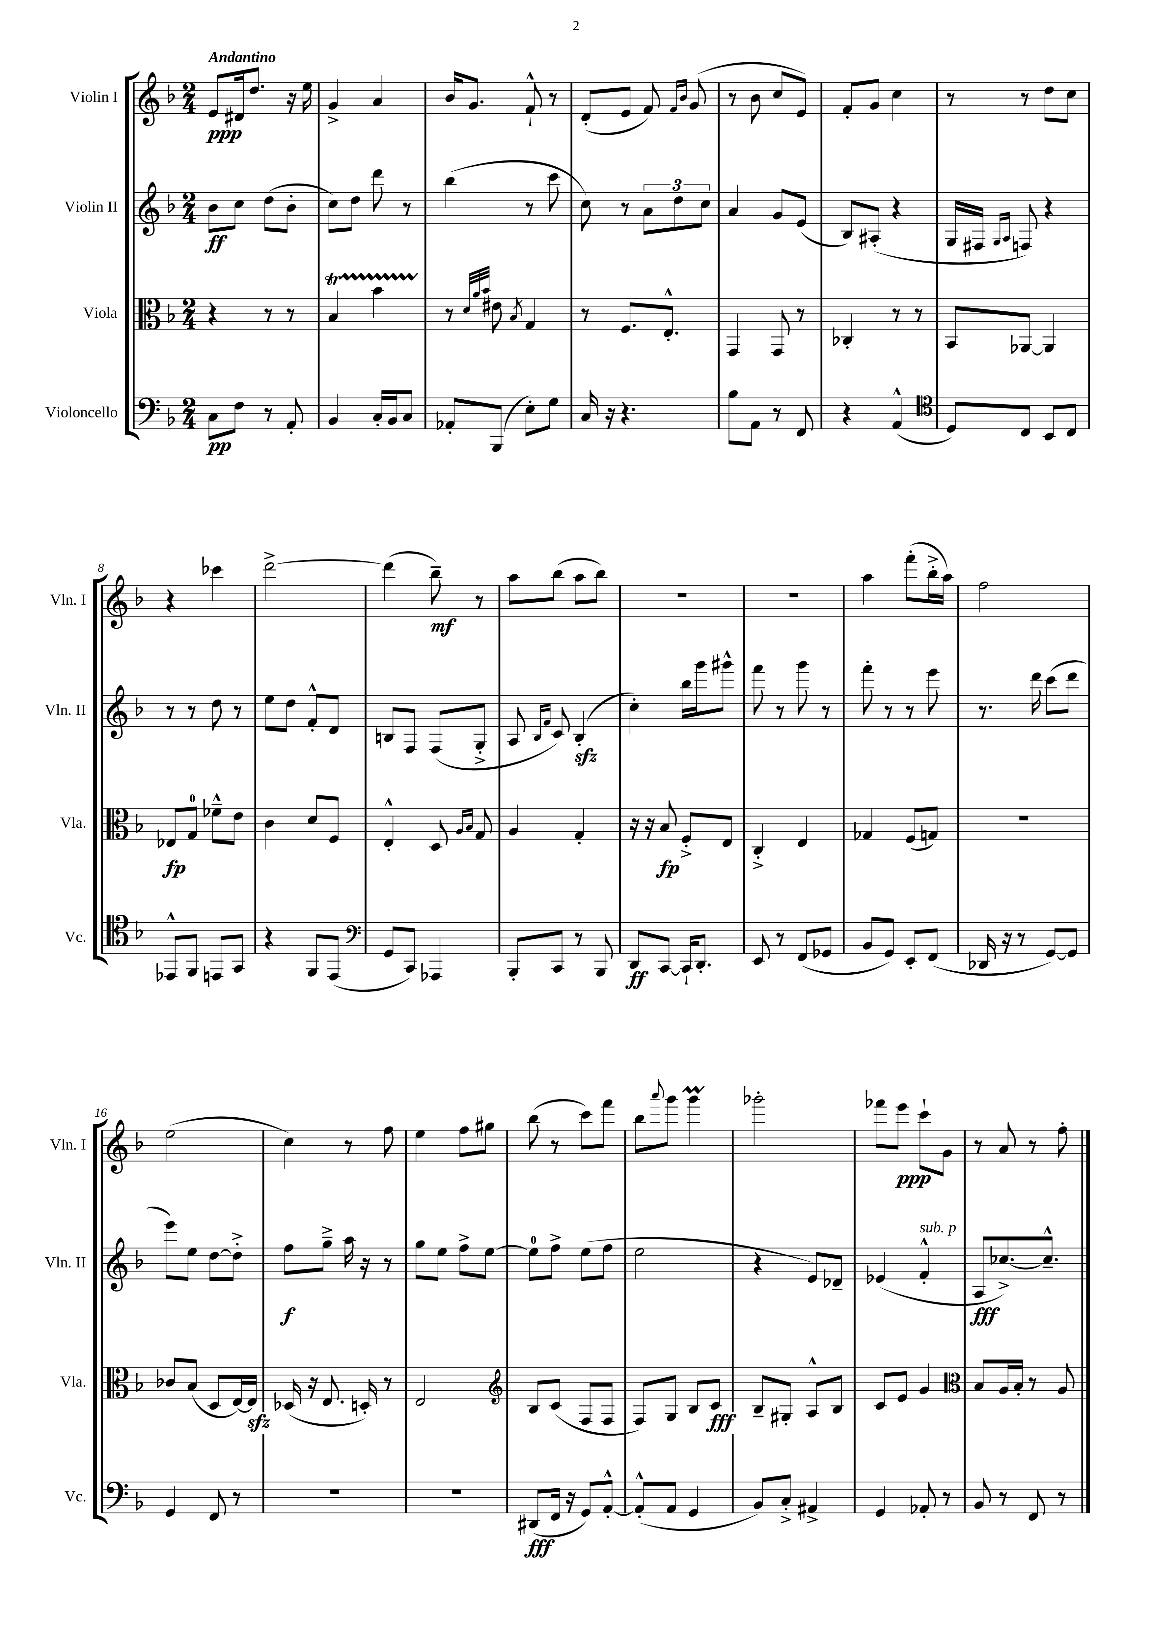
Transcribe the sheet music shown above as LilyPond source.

<<
\new StaffGroup <<
\new Staff = "s0" \with { instrumentName = "Violin I" shortInstrumentName = "Vln. I" } {
    \clef treble \key f \major \numericTimeSignature \time 2/4 \tempo "Andantino"
    e'8\ppp dis'16 d''8. r16 e''16 |
    g'4-> a'4 |
    bes'16 g'8. f'8-!-^ r8 |
    d'8-.( e'8 f'8) \grace { f'16 bes'16 } g'8( |
    r8 bes'8 c''8 e'8) |
    f'8-. g'8 c''4 |
    r8 r8 d''8 c''8 |
    r4 ces'''4 |
    d'''2~-> |
    d'''4( bes''8--\mf) r8 |
    a''8 bes''8( a''8 bes''8) |
    r2 |
    r2 |
    a''4 f'''8-.( bes''16-.-> a''16) |
    f''2 |
    e''2( |
    c''4) r8 f''8 |
    e''4 f''8 gis''8 |
    bes''8( r8 c'''8) f'''8 |
    bes''8 \appoggiatura { a'''8 } g'''8 g'''4\prall |
    ges'''2-. |
    fes'''8 e'''8\ppp c'''8-! g'8 |
    r8 a'8 r8 f''8-. \bar "|." |
}
\new Staff = "s1" \with { instrumentName = "Violin II" shortInstrumentName = "Vln. II" } {
    \clef treble \key f \major \numericTimeSignature \time 2/4
    bes'8\ff c''8 d''8( bes'8-. |
    c''8) d''8 d'''8 r8 |
    bes''4( r8 c'''8 |
    c''8) r8 \tuplet 3/2 { a'8 d''8 c''8 } |
    a'4 g'8 e'8( |
    bes8) ais8-.( r4 |
    g16 fis16 \grace { g16 a16 } f8) r4 |
    r8 r8 d''8 r8 |
    e''8 d''8 f'8-.-^ d'8 |
    b8 f8 f8( g8-.-> |
    a8 \grace { bes16 f'16 } c'8) bes4-.\sfz( |
    c''4-.) bes''16 g'''16 gis'''8-^ |
    f'''8 r8 g'''8 r8 |
    f'''8-. r8 r8 e'''8 |
    r8. d'''16 c'''8( d'''8 |
    e'''8) e''8 d''8~ d''8-.-> |
    f''8\f g''8---> a''16 r16 r8 |
    g''8 e''8 f''8-> e''8~ |
    e''8-0 f''8-> e''8( f''8 |
    e''2 |
    r4 e'8) des'8-- |
    ees'4( f'4-.-^^\markup { \italic "sub. p" } |
    a8\fff ces''8.~->) ces''8.---^ \bar "|." |
}
\new Staff = "s2" \with { instrumentName = "Viola" shortInstrumentName = "Vla." } {
    \clef alto \key f \major \numericTimeSignature \time 2/4
    r4 r8 r8 |
    bes4\startTrillSpan bes'4 |
    r8\stopTrillSpan \grace { d'32 a'32 bes'32 } eis'8 \acciaccatura { bes8 } g4 |
    r8 f8. e8.-.-^ |
    g,4 g,8 r8 |
    ces4-. r8 r8 |
    bes,8 aes,8~ aes,4 |
    ees8\fp g8-0 fes'8---^ e'8 |
    c'4 d'8 f8 |
    e4-.-^ d8 \grace { a16 bes16 } g8 |
    a4 g4-. |
    r16 r16 bes8\fp f8-.-> e8 |
    c4-.-> e4 |
    ges4 f8( g8) |
    R2 |
    ces'8 bes8( d8 e16~) e16\sfz |
    des16( r16 e8. d16-.) r8 |
    e2 |
    \clef treble bes8 c'8( f8 f8 |
    f8) g8 bes8 c'8\fff |
    bes8-- gis8-. a8-^ bes8 |
    c'8 e'8 g'4 |
    \clef alto bes8 a16 bes16-. r8 a8 \bar "|." |
}
\new Staff = "s3" \with { instrumentName = "Violoncello" shortInstrumentName = "Vc." } {
    \clef bass \key f \major \numericTimeSignature \time 2/4
    c8\pp f8 r8 a,8-. |
    bes,4 c16-. bes,16 c8 |
    aes,8-. bes,,8( e8-.) g8 |
    c16 r16 r4. |
    bes8 a,8 r8 f,8 |
    r4 a,4-^( |
    \clef tenor d8) c8 bes,8 c8 |
    ees,8-^ f,8 e,8 g,8 |
    r4 f,8 e,8( |
    \clef bass g,8 c,8) aes,,4 |
    bes,,8-. c,8 r8 bes,,8 |
    d,8\ff c,8~ c,16-! d,8.-. |
    e,8 r8 f,8( ges,8 |
    bes,8 g,8) e,8-. f,8( |
    des,16 r16 r8 g,8~) g,8 |
    g,4 f,8 r8 |
    r2 |
    r2 |
    dis,8\fff( f,16 r16 g,8) a,8~-.-^ |
    a,8-.-^( a,8 g,4 |
    bes,8) c8-.-> ais,4-> |
    g,4 aes,8-. r8 |
    bes,8 r8 f,8 r8 \bar "|." |
}
>>
>>
